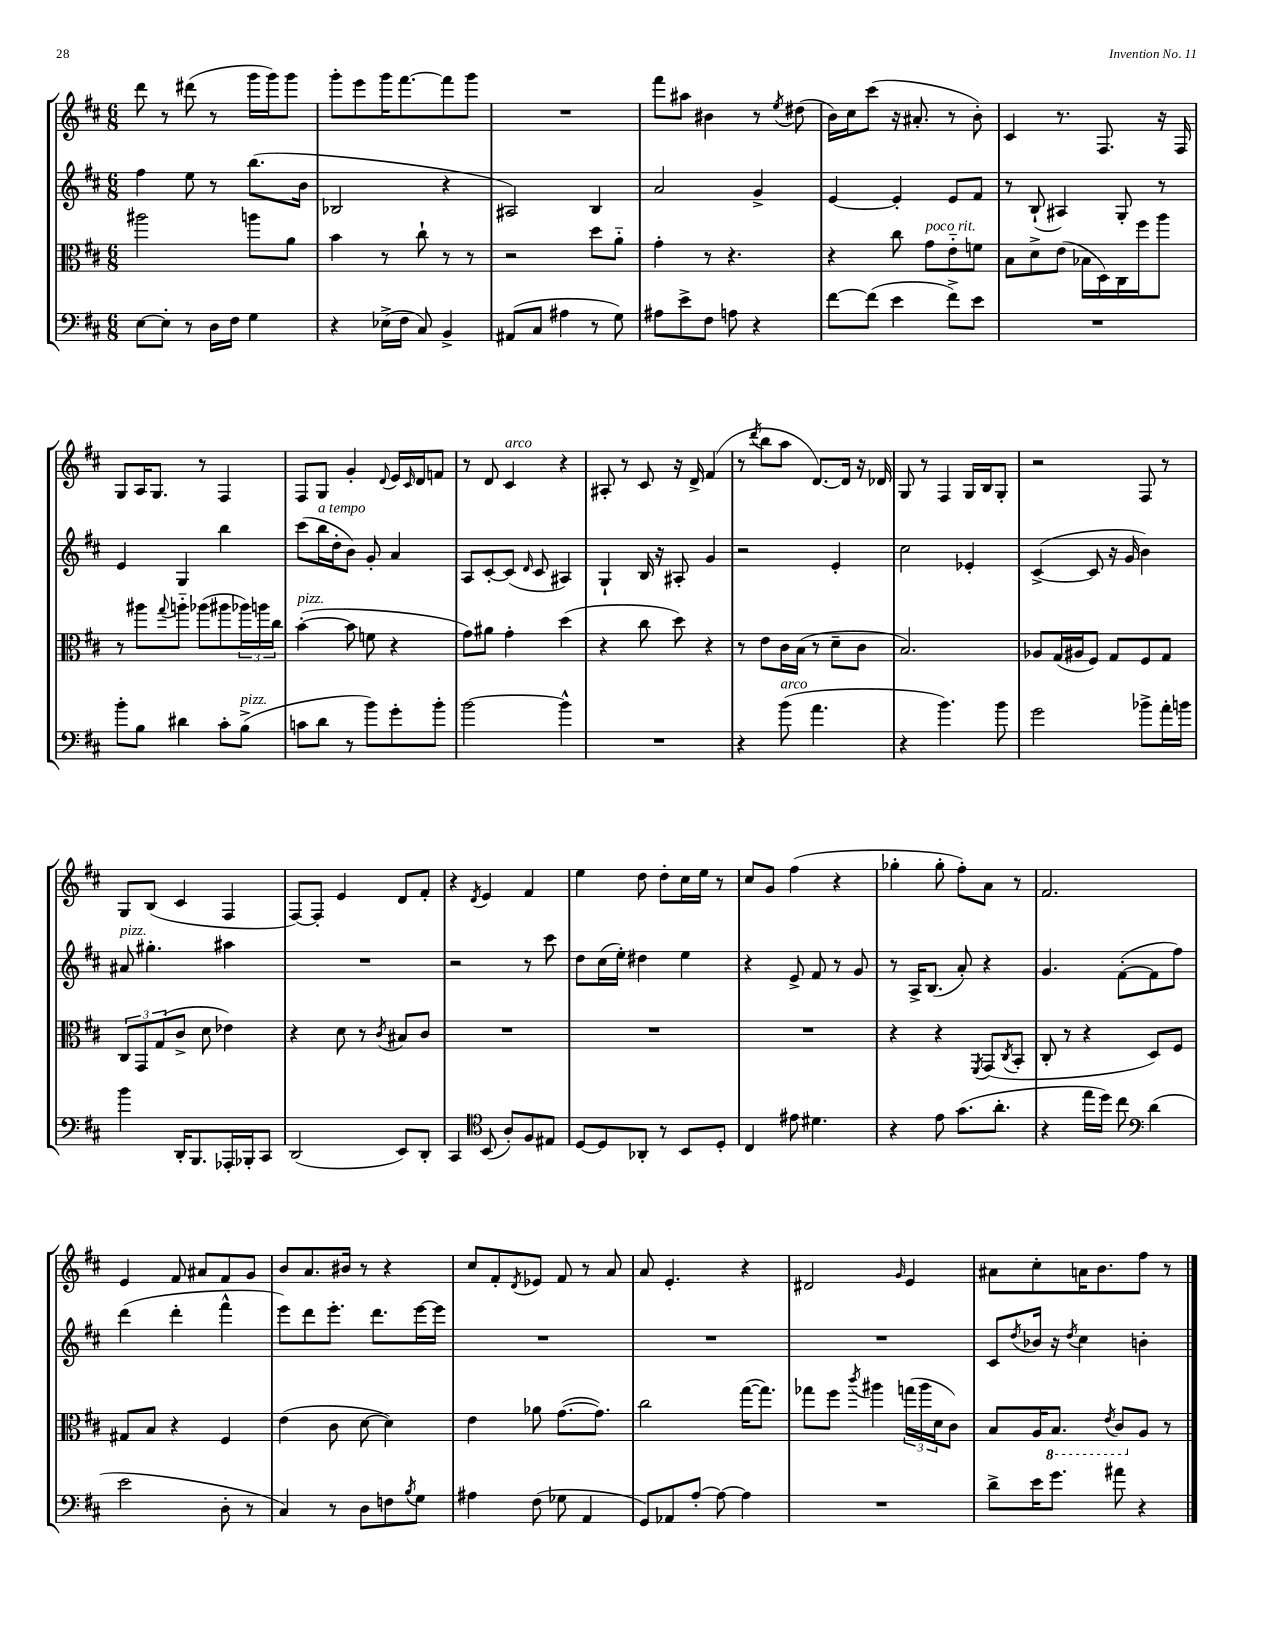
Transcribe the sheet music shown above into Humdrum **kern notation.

**kern	**kern	**kern	**kern
*part4	*part3	*part2	*part1
*staff4	*staff3	*staff2	*staff1
*clefF4	*clefC3	*clefG2	*clefG2
*k[f#c#]	*k[f#c#]	*k[f#c#]	*k[f#c#]
*M6/8	*M6/8	*M6/8	*M6/8
=13	=13	=13	=13
[8E\L	2aa#X\	4ff#\	8ddd\
8E'\J]	.	.	8r
8r	.	8ee\	(8ddd#X\
16D\LL	.	8r	8r
16F#\JJ	.	.	.
4G\	8aan\L	(8.bb\L	16ggg\LL
.	.	.	16ggg\J)
.	8a\J	.	8ggg\J
.	.	16b\Jk	.
=14	=14	=14	=14
4r	4b\	2B-X/	8ggg'\L
.	.	.	8eee\
(16E-X^\LL	8r	.	16ggg\K
16F#\JJ	.	.	[8.fff#\
8C#/)	8cc#`\	.	.
4BB^/	8r	4r	8fff#\]
.	8r	.	8ggg\J
=15	=15	=15	=15
(8AA#X/L	2r	2A#X/)	2.r
8C#/J	.	.	.
4A#X\	.	.	.
8r	8dd\L	4B/	.
8G\)	8a\J	.	.
=16	=16	=16	=16
8A#X\L	4g'\	2a/	8fff#\L
8e^\	.	.	8aa#X\J
8F#\J	8r	.	4b#X\
8An\	4.r	.	.
4r	.	4g^/	8r
.	.	.	8qee/
.	.	.	(8dd#X\
=17	=17	=17	=17
[8f#\L	4r	[4e/	16b\LL)
.	.	.	16cc#\J
(8f#\J]	.	.	(8ccc#\J
4e\	8cc#\	4e'/]	16r
.	.	.	8.a#X'/
!	!LO:TX:a:i:t=poco rit.	!	!
.	8g\L	.	.
8f#^\L)	8e\	8e/L	8r
8e\J	8fn\J	8f#/J	8b'\)
=18	=18	=18	=18
2.r	8B\L	8r	4c#/
.	8d^\	(8B`/	.
.	(8e\J	4A#X/)	8.r
.	16B-X\LL	.	.
.	16D\)	.	8.F#/
.	16C#\	8G'/	.
.	16ff#\J	.	.
.	8aa\J	8r	16r
.	.	.	16F#/
!!LO:LB:g=z
=19	=19	=19	=19
8b'\L	8r	4e/	8G/L
8B\J	8aa#X\L	.	16A/K
.	.	.	8.G/J
.	8qqgg/	.	.
4d#X\	8aan\J	4G/	.
.	(8aa-X\L	.	8r
8c#'\L	8aa#X\	4bb\	4F#/
!LO:TX:a:i:t=pizz.	!	!	!
(8B^\J	24aa-X\L)	.	.
.	24aan\	.	.
.	24cc#\JJ	.	.
=20	=20	=20	=20
!	!LO:TX:a:i:t=pizz.	!	!
8cn\L	([4b'\	(8ccc#\L	8F#/L
!	!	!LO:TX:a:i:t=a tempo	!
8d\J	.	16bb\L	8G/J
.	.	16dd'\J	.
8r	8b\]	8b\J)	4g'/
8b\L)	8fn\	8g'/	.
.	.	.	8qqd/
8g'\	4r	4a/	16e/LL
.	.	.	16qqc#/
.	.	.	16d/J
8b'\J	.	.	8fn/J
=21	=21	=21	=21
[2b\	8g\L)	8A/L	8r
.	8a#X\J	[8c#'/	8d/
!	!	!	!LO:TX:a:i:t=arco
.	4g'\	(8c#/J]	4c#/
.	.	16qqd/	.
.	.	8c#/	.
4b^^\]	(4dd\	4A#X/)	4r
=22	=22	=22	=22
2.r	4r	4G`/	8A#X'/
.	.	.	8r
.	8cc#\	16B/	8c#/
.	.	16r	.
.	8dd\)	8A#X'/	16r
.	.	.	16d^/
.	4r	4g/	(4f#/
=23	=23	=23	=23
4r	8r	2r	8r
.	.	.	8qddd/
.	8e\L	.	8bb\L
!LO:TX:a:i:t=arco	!	!	!
(8b\	16c#\L	.	8aa\J
.	(16B\JJ	.	.
4.a\	8r	.	[8.d/L)
.	8d~\L	4e'/	.
.	.	.	16d/Jk]
.	8c#\J	.	16r
.	.	.	16d-X/
=24	=24	=24	=24
4r	2.B/)	2cc#\	8G/
.	.	.	8r
4.b\)	.	.	4F#/
.	.	4e-X'/	16G/LL
.	.	.	16B/J
8b\	.	.	8G'/J
=25	=25	=25	=25
2g\	8A-X/L	([4c#^/	2r
.	(16G/L	.	.
.	16A#X/J	.	.
.	8F#/J)	8c#/]	.
.	8G/L	16r	.
.	.	16g/	.
8b-X^\L	8F#/	4b\)	8F#/
16a'\L	8G/J	.	8r
16bn\JJ	.	.	.
!!LO:LB:g=z
=26	=26	=26	=26
!	!	!LO:TX:a:i:t=pizz.	!
4b\	12C#/L	8a#X/	8G/L
.	12GG/	.	.
.	.	4.gg#X'\	(8B/J
.	(12G/	.	.
16DD'/KL	8c#^/J	.	4c#/
8.BBB/	.	.	.
.	8d\	.	.
16AAA-X'/L	4e-X\)	4aa#X\	4F#/
16BBB-X'/J	.	.	.
8CC#/J	.	.	.
=27	=27	=27	=27
(2DD/	4r	2.r	[8F#/L)
.	.	.	8F#'/J]
.	8d\	.	4e/
.	8r	.	.
.	8qc#/	.	.
8EE/L)	8B#X/L	.	8d/L
8DD'/J	8c#/J	.	8f#'/J
=28	=28	=28	=28
4CC#/	2.r	2r	4r
*clefC4	*	*	*
.	.	.	8qd/
(8BB/	.	.	4e/
8A'/L)	.	.	.
8F#/	.	8r	4f#/
8E#X/J	.	8ccc#\	.
=29	=29	=29	=29
[8D/L	2.r	8dd\L	4ee\
8D/]	.	(16cc#\L	.
.	.	16ee'\JJ)	.
8AA-X'/J	.	4dd#X\	8dd\
8r	.	.	8dd'\L
8BB/L	.	4ee\	16cc#\L
.	.	.	16ee\JJ
8D'/J	.	.	8r
=30	=30	=30	=30
4C#/	2.r	4r	8cc#/L
.	.	.	8g/J
8e#X\	.	8e^/	(4ff#\
4.d#X\	.	8f#/	.
.	.	8r	4r
.	.	8g/	.
=31	=31	=31	=31
4r	4r	8r	4gg-X'\
.	.	16A^/KL	.
.	.	(8.B/J	.
8e\	4r	.	8gg-'\
(8.g\L	.	8a'/)	8ff#'\L)
.	8qFF#/	.	.
.	(8GG/L	4r	8a\J
8.a'\J	.	.	.
.	8qC#/	.	.
.	8BB'/J	.	8r
=32	=32	=32	=32
4r	8C#'/	4.g/	2.f#/
.	8r	.	.
16ee\LL	4r	.	.
16dd\JJ)	.	.	.
8cc#\	.	([8f#'\L	.
*clefF4	*	*	*
(4d\	8D/L)	8f#\]	.
.	8F#/J	8ff#\J)	.
!!LO:LB:g=z
=33	=33	=33	=33
2e\	8G#X/L	(4ddd\	4e/
.	8B/J	.	.
.	4r	4ddd'\	8f#/
.	.	.	8a#X/L
8D'\	4F#/	4fff#^^\	8f#/
8r	.	.	8g/J
=34	=34	=34	=34
4C#/)	(4e\	8eee\L)	8b/L
.	.	8ddd\	8.a/
8r	8c#\	8.eee'\J	.
.	.	.	16b#X/Jk
8D\L	[8d\	.	8r
.	.	8.ddd\L	.
8Fn\	4d\])	.	4r
8qB/	.	.	.
8G\J	.	[16eee\L	.
.	.	16eee\JJ]	.
=35	=35	=35	=35
4A#X\	4e\	2.r	8cc#/L
.	.	.	8f#'/
.	.	.	8qd/
(8F#\	8a-X\	.	8e-X/J
8G-X\	([8.g\L	.	8f#/
4AA/	.	.	8r
.	8.g\J])	.	.
.	.	.	8a/
=36	=36	=36	=36
8GG/L)	2cc#\	2.r	8a/
8AA-X/	.	.	4.e'/
[8A'/J	.	.	.
8A\_	.	.	.
4A\]	([16gg\KL	.	4r
.	8.gg\J])	.	.
=37	=37	=37	=37
2.r	8gg-X\L	2.r	2d#X/
.	8ff#\J	.	.
.	8qccc#/	.	.
.	4aa#X\	.	.
.	.	.	16qqg/
.	(24ggn\LL	.	4e/
.	24aa#\	.	.
.	24d\J	.	.
.	8c#\J)	.	.
=38	=38	=38	=38
8d^\L	8B/L	8c#/L	8a#X\L
.	.	8qdd/	.
16e\K	16A/K	16b-X/Jk	8cc#'\
*	*8ba	*	*
8.g\J	8.BB/J	16r	.
.	.	8qdd/	.
.	.	4cc#\	16an\K
.	.	.	8.b\
.	8qE/	.	.
8a#X\	8C#/L	.	.
*	*X8ba	*	*
4r	8A/J	4bn'\	8ff#\J
.	8r	.	8r
==	==	==	==
*-	*-	*-	*-
